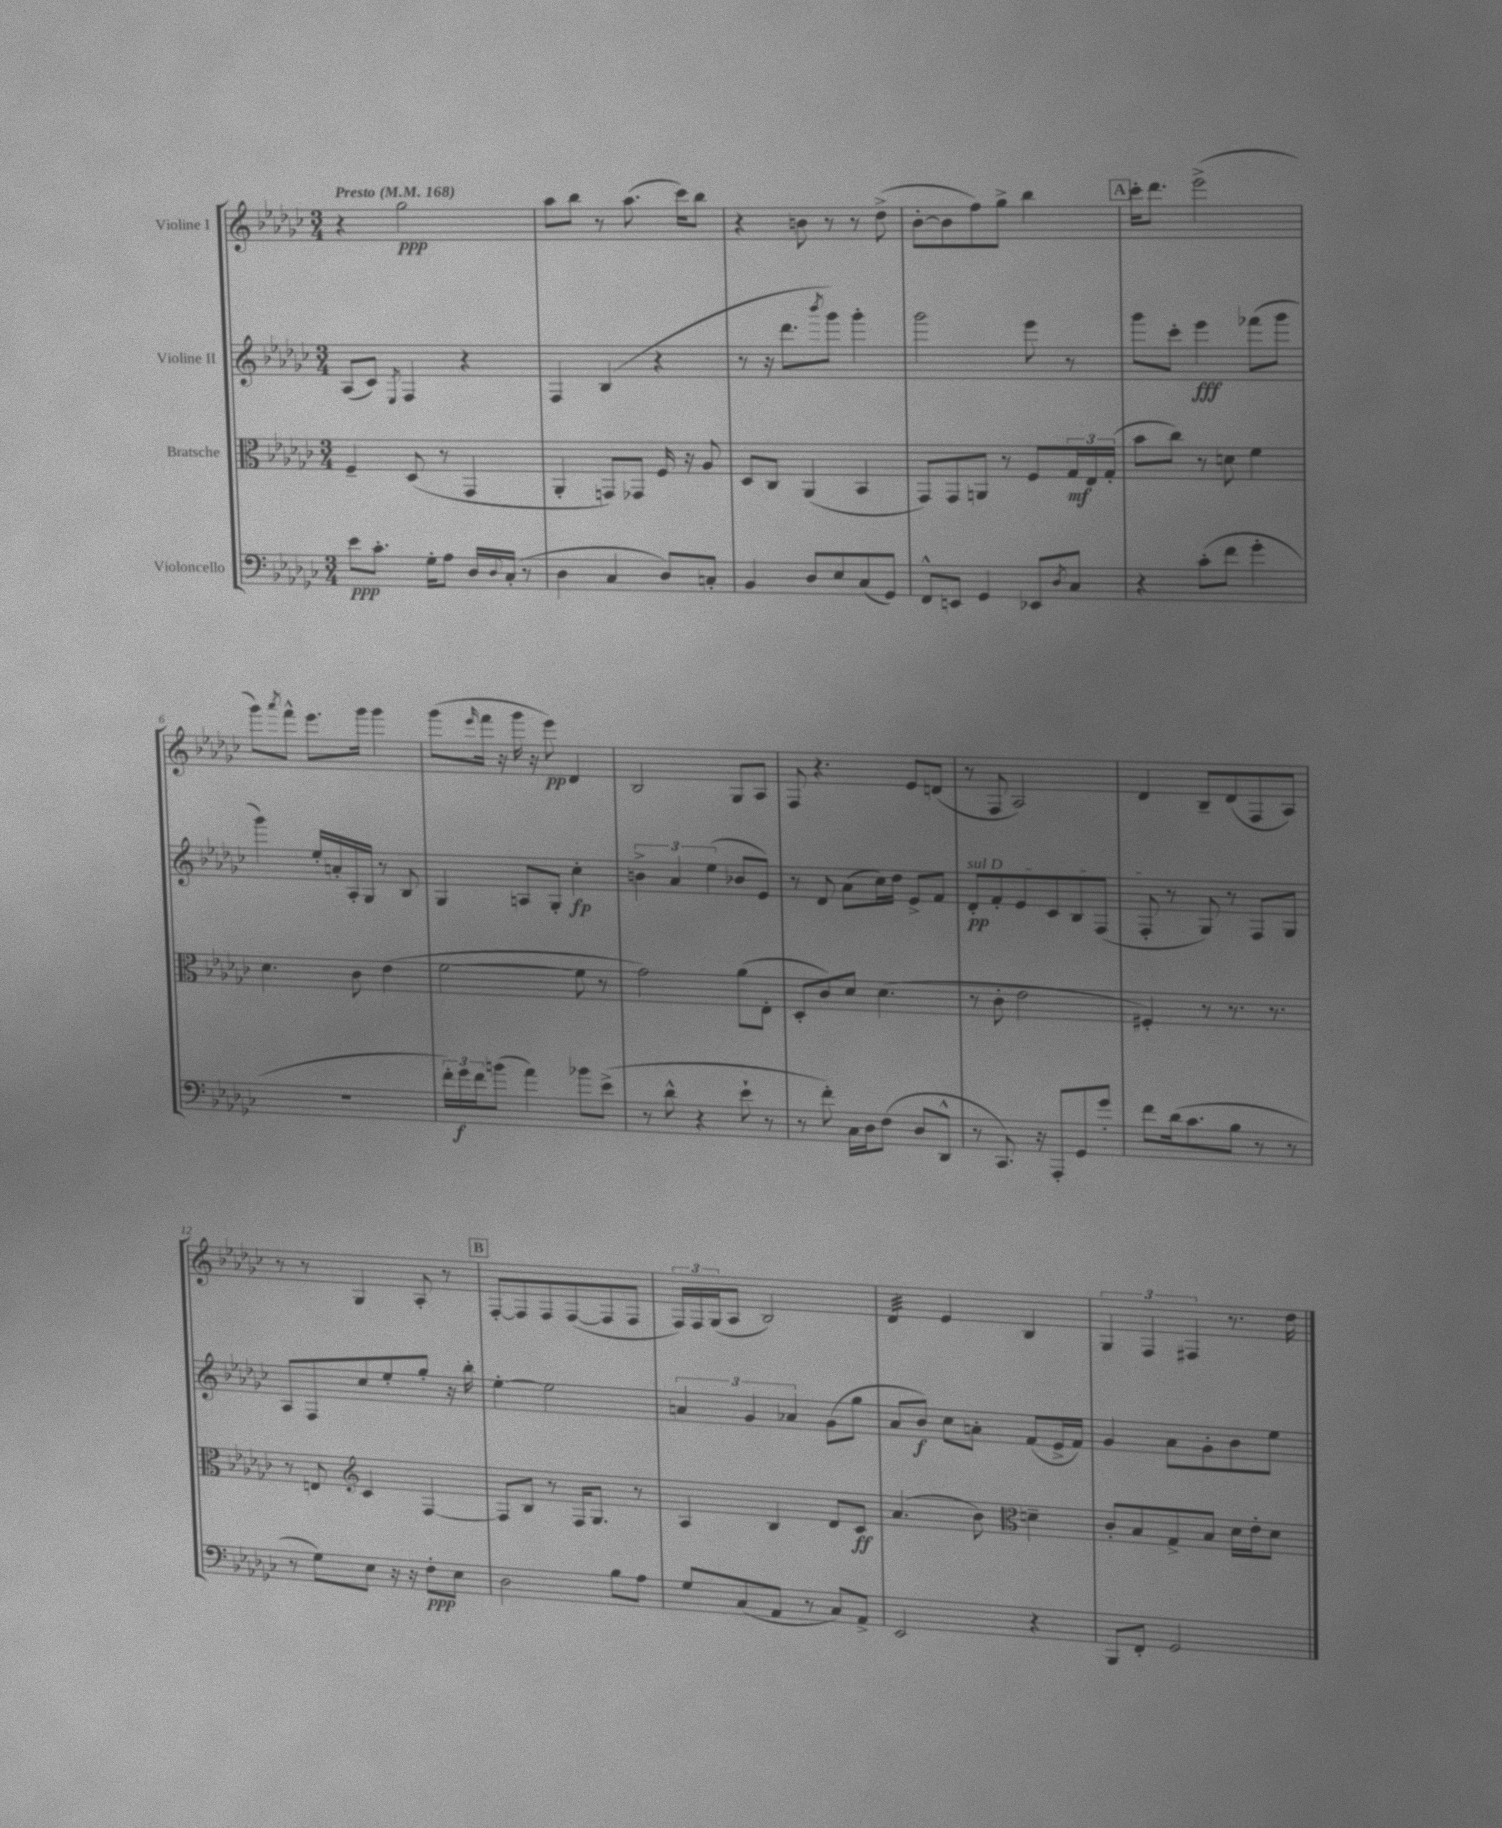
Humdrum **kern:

**kern	**kern	**kern	**kern
*staff4	*staff3	*staff2	*staff1
*clefF4	*clefC3	*clefG2	*clefG2
*k[b-e-a-d-g-c-]	*k[b-e-a-d-g-c-]	*k[b-e-a-d-g-c-]	*k[b-e-a-d-g-c-]
*M3/4	*M3/4	*M3/4	*M3/4
*MM168	*MM168	*MM168	*MM168
8e-	4F~	(8A-	4r
8.c-'	.	8c-)	.
.	.	8qE-	.
.	(8D-	4F	2gg-
16G-'	.	.	.
8A-	8r	.	.
16D-	4GG-	4r	.
8qqD-	.	.	.
(16C-'	.	.	.
8r	.	.	.
=	=	=	=
4D-	4AA-'	4F	8aa-
.	.	.	8bb-
4C-	8GG)	(4B-	8r
.	8GG-	.	(8.aa-
8D-)	16F	4r	.
.	16r	.	16ccc-)
8C'	8A-	.	8bb-
=	=	=	=
4BB-	8D-	8r	4r
.	8C-	16r	.
.	.	8.ddd-	.
8D-	(4AA-	.	8b
.	.	8qbbb-	.
8E-	.	8ggg-)	8r
(8C-	4BB-	4ggg-'	8r
8GG-)	.	.	(8dd-^
=	=	=	=
8FF^^	8GG-)	2ggg-	[8b-'
8EE	8GG-	.	8b-]
4GG-	8AA	.	8ff)
.	8r	.	8gg-^
8EE-	8F	8eee-	4bb-
8qD-	.	.	.
8C-	24G-	8r	.
.	24E-	.	.
.	(24G-'	.	.
=	=	=	=
4r	8b-	8ggg-	16ccc-'
.	.	.	8.ddd-
.	8cc-)	8ccc-'	.
(8c-'	8r	4eee-	(2eee-^
8f	8d	.	.
4g-'	4f	(8fff-	.
.	.	8ggg-	.
=	=	=	=
2.r	4.d-	4ggg-)	8ggg-)
.	.	.	8qaaa-
.	.	.	8fff^^
.	.	16ee-'	8.eee-
.	.	16a'	.
.	8c-	16A-'	.
.	.	16G-	16ggg-
.	(4e-	8r	4ggg-
.	.	8B-	.
=	=	=	=
24f')	[2f	4G-	(8ggg-
24g-	.	.	.
24f	.	.	.
.	.	.	16qqeee-
(8b	.	.	16fff
.	.	.	16r
4a-)	.	8A	16ggg-
.	.	.	16r
.	.	8G-'	8eee-)
8b-	8f]	4cc-'	4d-
(8e-^	8r	.	.
=	=	=	=
8r	2g-)	6b^	2B-
8d-^^	.	.	.
.	.	6a-	.
4r	.	.	.
.	.	(6ee-	.
8e-`	(8a-	8b-	8G-
8r	8E-'	8e-)	8A-
=	=	=	=
8r	8D-'	8r	8F
8f')	8c-)	8d-	4.r
16C-	8d-	(8a-	.
16D-	.	.	.
(8F	(4.d-	16cc-)	.
.	.	16dd-	.
8D-	.	8e-^	8e-
8DD-^^	.	8f	(8d
=	=	=	=
8r	8r	8d-'	8r
8.CC-)	8c-'	8f'	8F
.	2e-	8e-	2A-)
16r	.	.	.
8AAA-'	.	8c-	.
8GG-	.	8B-	.
8g-'	.	(8F	.
=	=	=	=
8f	4F#')	8F'	4d-
(16d-	.	8r	.
8.c-	.	.	.
.	8r	8G-)	8B-~
8B-	8.r	8r	(8d-
8r	.	8F	8F
.	8.r	.	.
8r	.	8G-	8A-)
=	=	=	=
8r	8r	8A-	8r
8G-)	8E	8F	8r
*	*clefG2	*	*
8E-	4c-	8cc-	4G-
16r	.	8ee-'	.
16r	.	.	.
8F'	[4F	8gg-'	8A-'
8E-	.	16r	8r
.	.	16bb-'	.
=	=	=	=
2D-	8F]	[4ee-'	[8F'
.	8B-	.	8F]
.	8r	2ee-]	8F
.	16F	.	([8F
.	8.G-	.	.
8B-	.	.	8F]
8A-	8r	.	8F
=	=	=	=
8G-	4A-	6a	24F)
.	.	.	24F
.	.	.	(24G-
(8C-	.	.	8A-
.	.	6g-	.
8AA-	4B-	.	2B-)
.	.	6a-	.
8r	.	.	.
8C-)	8d-	(8g-	.
8AA-^	8c-	8gg-	.
=	=	=	=
2EE-	(4.a-	8a-	4d-
.	.	8b-)	.
.	.	8cc-	4e-
.	8b-)	8a'	.
*	*clefC3	*	*
4r	4d~	(8f	4B-
.	.	16e-^	.
.	.	16f)	.
=	=	=	=
8BBB-	8c-'	4g-	6G-
8FF'	8B-	.	.
.	.	.	6F
2GG-	8G-^	8a-	.
.	.	.	6F#
.	8B-	8g-'	.
.	16d-	8b-	8.r
.	16e-'	.	.
.	8d-	8ee-	.
.	.	.	16dd-
==	==	==	==
*-	*-	*-	*-
